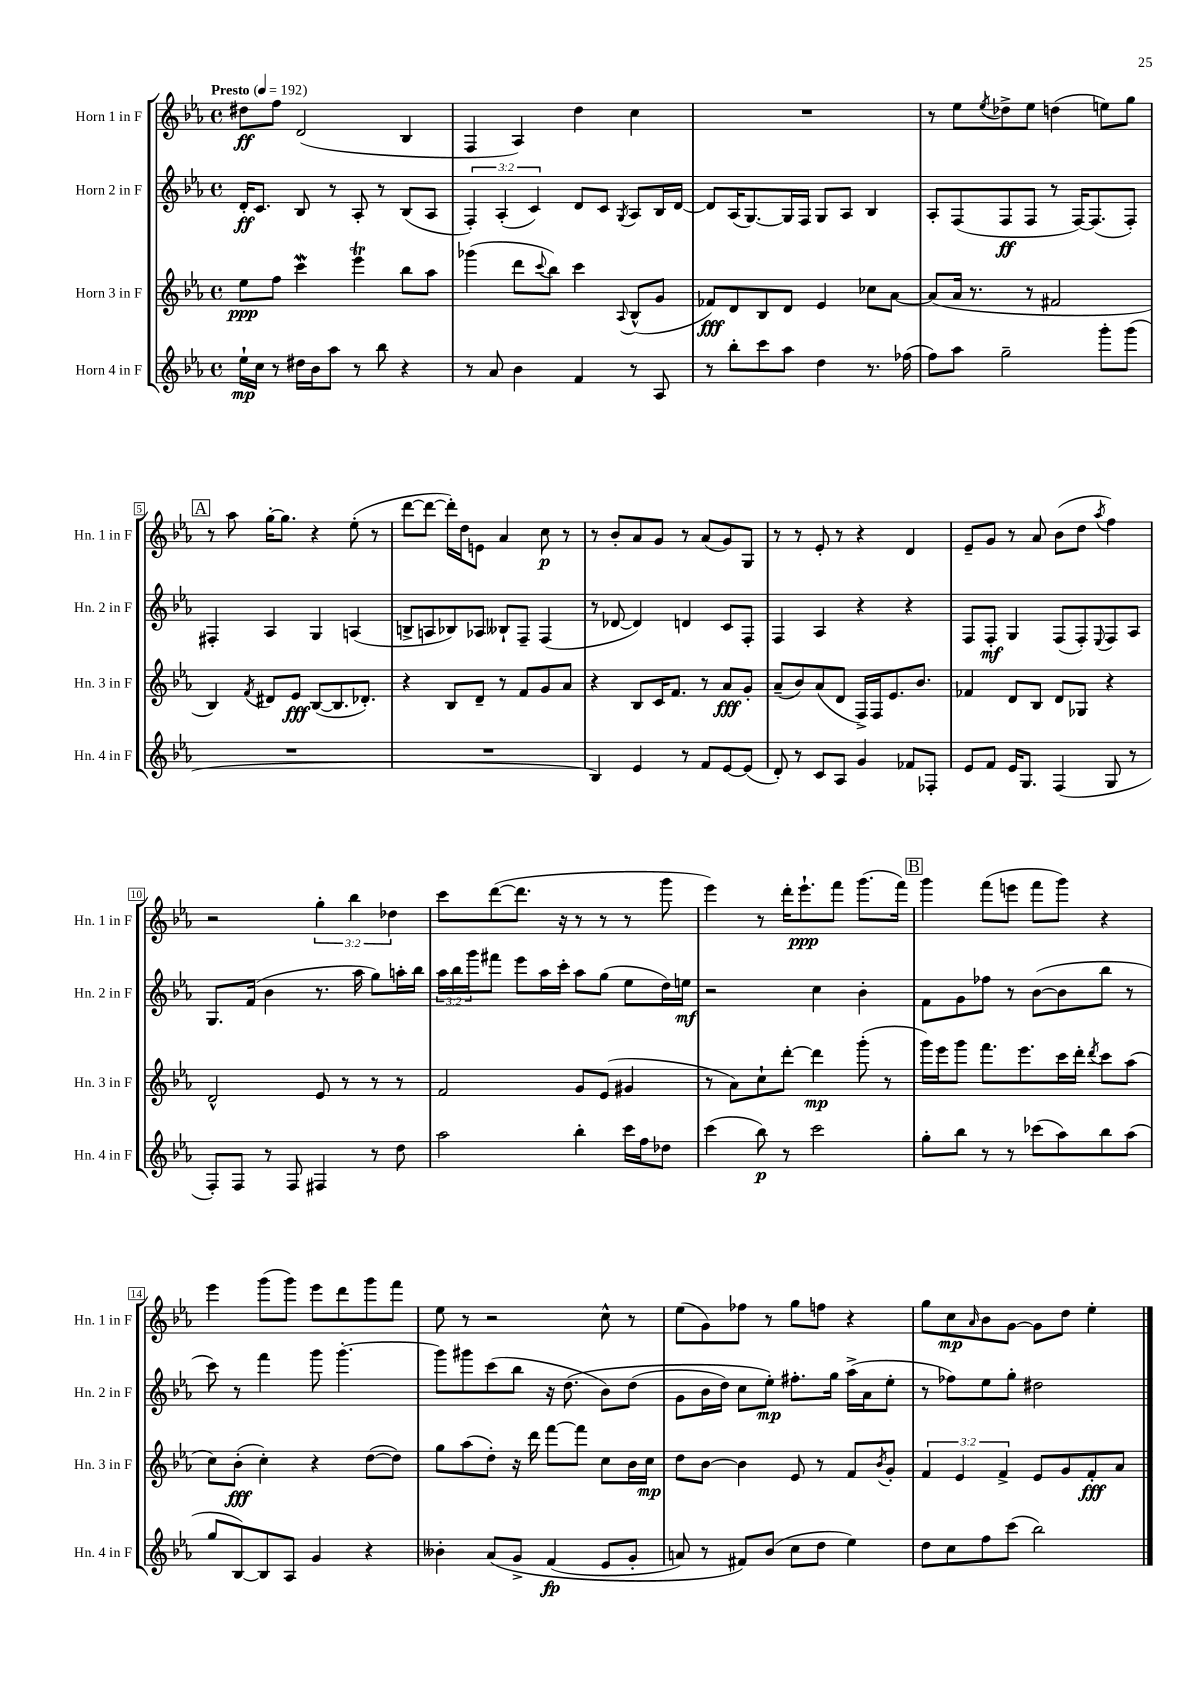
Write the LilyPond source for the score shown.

<<
\new StaffGroup <<
\new Staff = "s0" \with { instrumentName = "Horn 1 in F" shortInstrumentName = "Hn. 1 in F" } {
    \clef treble \key ees \major \defaultTimeSignature \time 4/4 \override Staff.TupletNumber.text = #tuplet-number::calc-fraction-text \tempo "Presto" 4 = 192
    dis''8\ff f''8 d'2( bes4 |
    f4 aes4) d''4 c''4 |
    R1 |
    r8 ees''8 \acciaccatura { ees''8 } des''8-> ees''8 d''4( e''8) g''8 |
    \mark \markup { \box "A" } r8 aes''8 g''16~-. g''8. r4 ees''8-.( r8 |
    d'''8~ d'''8~ d'''16-.) d''16 e'8 aes'4 c''8\p r8 |
    r8 bes'8-. aes'8 g'8 r8 aes'8( g'8) g8 |
    r8 r8 ees'8-. r8 r4 d'4 |
    ees'8-- g'8 r8 aes'8 bes'8( d''8 \acciaccatura { aes''8 } f''4) |
    r2 \tuplet 3/2 { g''4-. bes''4 des''4 } |
    c'''8 d'''8~( d'''8. r16 r8 r8 r8 g'''8 |
    ees'''4) r8 d'''16-. ees'''8.-!\ppp f'''8 g'''8.( f'''16) |
    \mark \markup { \box "B" } g'''4 f'''8( e'''8 f'''8 g'''8) r4 |
    ees'''4 g'''8( g'''8) ees'''8 d'''8 g'''8 f'''8 |
    ees''8 r8 r2 c''8-^ r8 |
    ees''8( g'8) fes''8 r8 g''8 f''8 r4 |
    g''8 c''8\mp \grace { aes'16 } bes'8 g'8~ g'8 d''8 ees''4-. \bar "|." |
}
\new Staff = "s1" \with { instrumentName = "Horn 2 in F" shortInstrumentName = "Hn. 2 in F" } {
    \clef treble \key ees \major \defaultTimeSignature \time 4/4 \override Staff.TupletNumber.text = #tuplet-number::calc-fraction-text
    d'16-.\ff c'8. bes8 r8 aes8-. r8 bes8( aes8 |
    \tuplet 3/2 { f4-.) aes4-.( c'4) } d'8 c'8 \acciaccatura { g8 } aes8 bes16 d'16~ |
    d'8 aes16( g8.~) g16 f16 g8 aes8 bes4 |
    aes8-. f8( f8\ff f8 r8 f16~) f8.( f8-.) |
    \mark \markup { \box "A" } fis4-. aes4 g4 a4( |
    b8-> a8 bes8) aes8 beses8-! f8-- f4( |
    r8 des'8~ des'4) d'4 c'8 f8-. |
    f4 aes4 r4 r4 |
    f8 f8-.\mf g4 f8( f8-.) \appoggiatura { ees8 } f8 aes8 |
    g8. f'16( bes'4 r8. aes''16 g''8) a''16-. bes''16 |
    \tuplet 3/2 { aes''16 bes''16 g'''16 } fis'''8 ees'''8 aes''16 c'''16-. aes''8 g''8( ees''8 d''16) e''16\mf |
    r2 c''4 bes'4-. |
    \mark \markup { \box "B" } f'8 g'8 fes''8 r8 bes'8~( bes'8 bes''8 r8 |
    c'''8) r8 f'''4 g'''8 g'''4.~-. |
    g'''8 gis'''8 c'''8( bes''8 r16 d''8.\( bes'8) d''8( |
    g'8 bes'16 d''16) c''8 ees''8-.\mp\) fis''8.-. g''16 aes''16->( aes'16 ees''8-. |
    r8 fes''8) ees''8 g''8-. dis''2 \bar "|." |
}
\new Staff = "s2" \with { instrumentName = "Horn 3 in F" shortInstrumentName = "Hn. 3 in F" } {
    \clef treble \key ees \major \defaultTimeSignature \time 4/4 \override Staff.TupletNumber.text = #tuplet-number::calc-fraction-text
    ees''8\ppp f''8 c'''4\mordent ees'''4\trill bes''8 aes''8 |
    ges'''4( d'''8 \appoggiatura { c'''8 } bes''8) c'''4 \appoggiatura { aes8 } bes8-^( g'8 |
    fes'8\fff) d'8 bes8 d'8 ees'4 ces''8 aes'8~ |
    aes'8( aes'16 r8. r8 fis'2 |
    \mark \markup { \box "A" } bes4) \acciaccatura { f'8 } dis'8 ees'8\fff bes8~( bes8. des'8.-.) |
    r4 bes8 d'8-- r8 f'8 g'8 aes'8 |
    r4 bes8 c'16 f'8. r8 aes'8\fff g'8-. |
    aes'8--( bes'8) aes'8( d'8 f16->) f16 ees'8. bes'8. |
    fes'4 d'8 bes8 d'8 ges8 r4 |
    d'2-^ ees'8 r8 r8 r8 |
    f'2 g'8 ees'8( gis'4 |
    r8 aes'8) c''8-! d'''8~-. d'''4\mp g'''8-.( r8 |
    \mark \markup { \box "B" } g'''16) ees'''16 g'''8 f'''8. ees'''8. c'''16 d'''16-. \acciaccatura { d'''8 } c'''8 aes''8( |
    c''8) bes'8-.\fff( c''4-.) r4 d''8~( d''8) |
    g''8 aes''8( d''8-.) r16 d'''16 f'''8~ f'''8 c''8 bes'16 c''16\mp |
    d''8 bes'8~ bes'4 ees'8 r8 f'8 \acciaccatura { bes'8 } g'8-. |
    \tuplet 3/2 { f'4 ees'4 f'4-> } ees'8 g'8 f'8-.\fff aes'8 \bar "|." |
}
\new Staff = "s3" \with { instrumentName = "Horn 4 in F" shortInstrumentName = "Hn. 4 in F" } {
    \clef treble \key ees \major \defaultTimeSignature \time 4/4
    ees''16-!\mp c''16 r8 dis''16 bes'16 aes''8 r8 bes''8 r4 |
    r8 aes'8 bes'4 f'4 r8 aes8 |
    r8 bes''8-. c'''8 aes''8 d''4 r8. fes''16( |
    f''8) aes''8 g''2-- g'''8-. g'''8( |
    \mark \markup { \box "A" } R1 |
    R1 |
    bes4) ees'4 r8 f'8 ees'8~ ees'8( |
    d'8-.) r8 c'8 aes8 g'4 fes'8 fes8-. |
    ees'8 f'8 ees'16 g8. f4( g8 r8 |
    f8-.) f8 r8 f8 fis4 r8 d''8 |
    aes''2 bes''4-. c'''16 f''16 des''8 |
    c'''4( bes''8\p) r8 c'''2 |
    \mark \markup { \box "B" } g''8-. bes''8 r8 r8 ces'''8( aes''8) bes''8 aes''8( |
    g''8 bes8~) bes8 aes8 g'4 r4 |
    beses'4-. aes'8\( g'8-> f'4\fp( ees'8 g'8-. |
    a'8) r8 fis'8\) bes'8( c''8 d''8 ees''4) |
    d''8 c''8 f''8 c'''8( bes''2) \bar "|." |
}
>>
>>
\layout { \context { \Score \override BarNumber.stencil = #(make-stencil-boxer 0.1 0.3 ly:text-interface::print) } }
